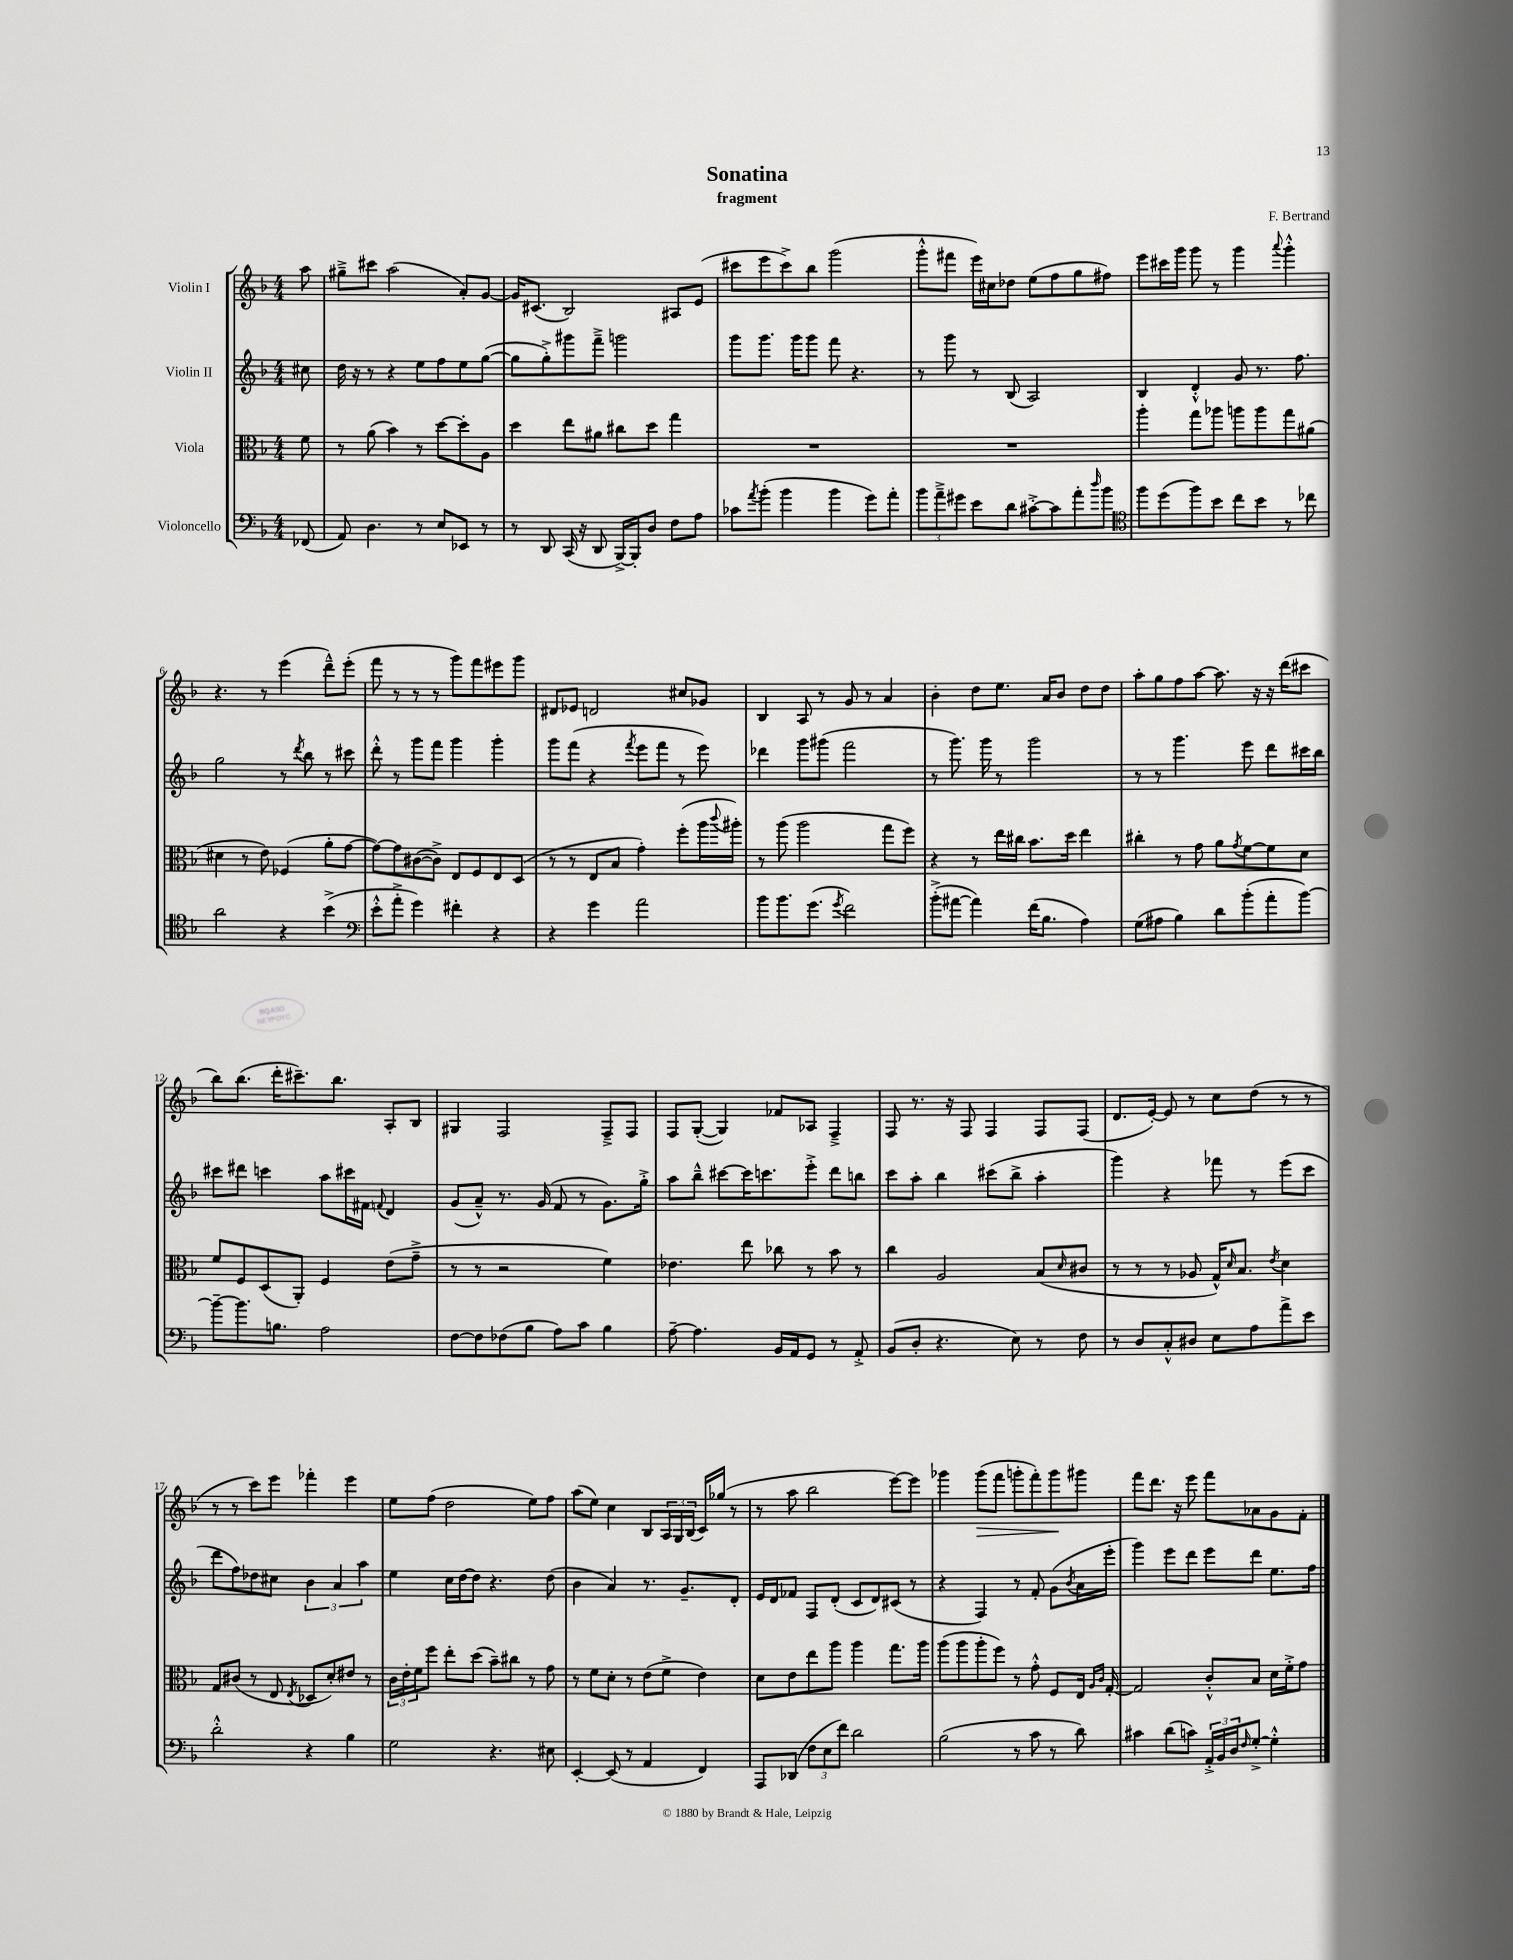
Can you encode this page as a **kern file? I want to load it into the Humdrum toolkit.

**kern	**kern	**kern	**kern
*staff4	*staff3	*staff2	*staff1
*clefF4	*clefC3	*clefG2	*clefG2
*k[b-]	*k[b-]	*k[b-]	*k[b-]
*M4/4	*M4/4	*M4/4	*M4/4
(8FF-	8f	8cc#	8aa
=	=	=	=
8AA)	8r	16dd	8gg#~^
.	.	16r	.
4.D	(8a	8r	8ccc#
.	4b-)	4r	(2aa
8r	8r	8ee	.
8E	[8dd	8ff	.
8EE-	8dd']	8ee	8a')
8r	8A	([8gg	[8g
=	=	=	=
8r	4dd	8gg]	16g]
.	.	.	(8.c#
8DD	.	8gg'^)	.
(16CC	8ee	8ggg#	2B-)
16r	.	.	.
8DD	8a#	8fff~^	.
[16BBB-^)	8cc#	2ggg	.
16BBB-']	.	.	.
8D	8dd	.	.
8F	4gg	.	8A#
8A	.	.	(8e
=	=	=	=
8c-	1r	8ggg	8ccc#
8qa	.	.	.
(8b-'	.	8.ggg	8eee
4b-	.	.	8ccc#^)
.	.	16ggg	.
.	.	8ggg	8bb-
4b-	.	8fff	(2ggg
.	.	4.r	.
8g)	.	.	.
8a'	.	.	.
=	=	=	=
12b-	1r	8r	8ggg'^^
12a~^	.	.	.
.	.	8ggg	8fff#
12g#	.	.	.
8e	.	8r	16eee)
.	.	.	16cc#
8d	.	(8B-	8dd-
[8c#'^	.	2A)	(8ee
8c#]	.	.	8ff
8a'	.	.	8gg
16qqdd	.	.	.
8b-	.	.	8ff#)
=	=	=	=
*clefC4	*	*	*
8ff	4aa'	4B-	8eee
(8dd	.	.	16ccc#
.	.	.	16ggg
8ff)	8gg	4d'^^	8ggg
8b-	8aa-	.	8r
8cc	8aa	8g	4ggg
8b-	8aa	8.r	.
.	.	.	8qqaaa
8r	8gg	.	4ggg'^^
.	.	8.ff	.
8cc-	(8a#	.	.
=	=	=	=
2a	4d#	2gg	4.r
.	8r	.	.
.	8e)	.	8r
4r	(4F-	8r	(4eee
.	.	8qddd	.
.	.	8bb-	.
(4b-^	8a'	8r	8ddd~^^)
.	[8g	8ccc#	(8eee'
=	=	=	=
*clefF4	*	*	*
8e'^^	8g_)	8ddd'^^	8fff
8a'^	8g]	8r	8r
4g)	([8c#	8ggg	8r
.	8c#^])	8fff	8r
4f#'	8E	4ggg	8ggg)
.	8F	.	8fff
4r	8E	4ggg'	8eee#
.	(8D	.	8ggg
=	=	=	=
4r	8r	8ggg	8d#
.	8r	(8fff	8e-
4g	8E	4r	2d
.	8B-	.	.
.	.	8qfff	.
2a	4g')	8eee	.
.	.	8fff	.
.	(8ff'	8r	8cc#
.	16aa	8eee)	8g-
.	8qqccc	.	.
.	16aa#')	.	.
=	=	=	=
8b-	8r	4ddd-	4B-
8.b-	(8aa	.	.
.	2aa	8ggg	8A
(8.g	.	.	.
.	.	(8ggg#	8r
8qg	.	.	.
2f)	.	2fff	8g
.	.	.	8r
.	8gg	.	4a
.	8ff)	.	.
=	=	=	=
(8b-'^	4r	8r	4b-'
[8a#	.	8.ggg)	.
4a#])	8r	.	8dd
.	.	16ggg	.
.	16ee	8r	8.ee
.	16cc#	.	.
(16f	8.b-	2ggg	.
8.B-	.	.	16a
.	.	.	8b-
.	16dd	.	.
4A)	4ee	.	8dd
.	.	.	8dd
=	=	=	=
(8G	4cc#'	8r	8aa'
8A#	.	8r	8gg
4B-)	8r	4.ggg	8ff
.	8g	.	[8aa
8d	8a	.	8.aa]
.	8qg	.	.
(8b-'	[8f	8eee	.
.	.	.	16r
8a'	8f]	8ddd	16r
.	.	.	(16ddd
[8b-)	8d	16ccc#	8ccc#
.	.	16bb-	.
=	=	=	=
8b-~_	8f	8ccc#	8bb-)
8.b-]	8F	8ddd#	(8.bb-
.	(8D	4ccc	.
8.B	.	.	16ddd'
.	8AA')	.	8.ccc#~)
2A	4F	8aa	.
.	.	.	8.bb-
.	.	16ccc#	.
.	.	16f#	.
.	.	8qqf	.
.	(8e	4d	8A'
.	8g~^	.	8B-
=	=	=	=
[8F	8r	(8g	4G#
8F]	8r	8a~^^)	.
(8F-	2r	8.r	2F
8B-	.	.	.
.	.	(16g	.
8A)	.	8f	.
8c	.	8r	.
4B-	4f)	8.g)	8F~^
.	.	.	8F
.	.	16gg'^	.
=	=	=	=
[8A~	4.e-	8aa	8F
4.A]	.	8bb-~^^	([8G'
.	.	[8ccc#	4G])
.	8ee	16ccc#]	.
.	.	8.ccc	.
16BB-	8cc-	.	8f-
16AA	.	.	.
8GG	8r	8eee'^	8A-
8r	8b-	8ddd	4F~^
8AA'^	8r	8bb	.
=	=	=	=
(8BB-	4cc	8ccc	8F
8D'	.	8aa'	8.r
4.r	2A	4bb-	.
.	.	.	16r
.	.	.	8F
.	.	(8ccc#	4F
8E)	.	8bb-^	.
8r	(8B-	4aa'	8F
.	16qqd	.	.
8F	8c#	.	(8F
=	=	=	=
8r	8r	4ggg)	8.d
8D	8r	.	.
.	.	.	[16e')
8C'^^	8r	4r	8e]
8D#	8A-	.	8r
8E	16G^^)	8fff-	8cc
.	16qqd	.	.
.	8.B-	.	.
8A	.	8r	(8dd
.	8qe	.	.
8a^	4d	(8eee	8r
8e	.	8ccc	8r
=	=	=	=
2d'^^	8G	8ddd	8r
.	(8c#	8ff)	8r
.	8r	8dd-	8ccc)
.	8E	8cc#	8eee
.	8qE	.	.
4r	8D-	6b-	4fff-'
.	8d')	.	.
.	.	6a	.
4B-	8e#	.	4eee
.	.	6aa	.
.	8r	.	.
=	=	=	=
2G	24c	4ee	8ee
.	24e'	.	.
.	24f	.	.
.	8ff	.	(8ff
.	8ee'	16cc	2dd
.	.	[16dd	.
.	(8dd	8dd]	.
4.r	8b-~)	4.r	.
.	8cc#	.	.
.	8r	.	8ee)
8E#	8g	(8dd	8ff
=	=	=	=
[4EE'	8r	4b-	(8aa
.	8f	.	8ee)
(8EE]	8d'	4a)	4cc
8r	8r	.	.
4AA	(8e	8.r	8B-
.	8f^	.	24A
.	.	.	24G
.	.	8.g~	.
.	.	.	(24B-
4FF)	4e)	.	16c)
.	.	.	(16gg-
.	.	8d'	8r
=	=	=	=
8AAA	8d	16e	8r
.	.	16d	.
(8DD-	8e	8f-	8aa
12F	8ee	8F	2bb-
12E	.	.	.
.	8aa	(8d'	.
12f)	.	.	.
2d	4aa	8c	.
.	.	8d)	.
.	8.gg	(8c#	[8eee)
.	.	8r	8eee]
.	16aa	.	.
=	=	=	=
(2B-	(8aa	4r	4ggg-
.	8aa	.	.
.	8aa'	4F)	(8ggg-
.	8ff)	.	8fff
8r	8r	8r	8ggg'
8c	8g'^^	8f'	8fff')
8r	8F	(8g	8ggg
.	.	8qb-	.
8d)	16E	16a	8ggg#
.	16qqA	.	.
.	16qqc	.	.
.	[16G'	16eee'	.
=	=	=	=
4c#	2G]	4ggg)	8fff
.	.	.	8.ddd
(8d	.	8eee	.
.	.	.	16r
8c)	.	8ddd	8eee
24AA'^	8c'^^	8eee	8fff
24BB-	.	.	.
24D	.	.	.
16qqF	.	.	.
[8G'^	8B-	8ddd	8a-
4G'^^]	16d	8.ee	8g
.	16f'^	.	.
.	8g	.	8f'
.	.	16ff	.
==	==	==	==
*-	*-	*-	*-
